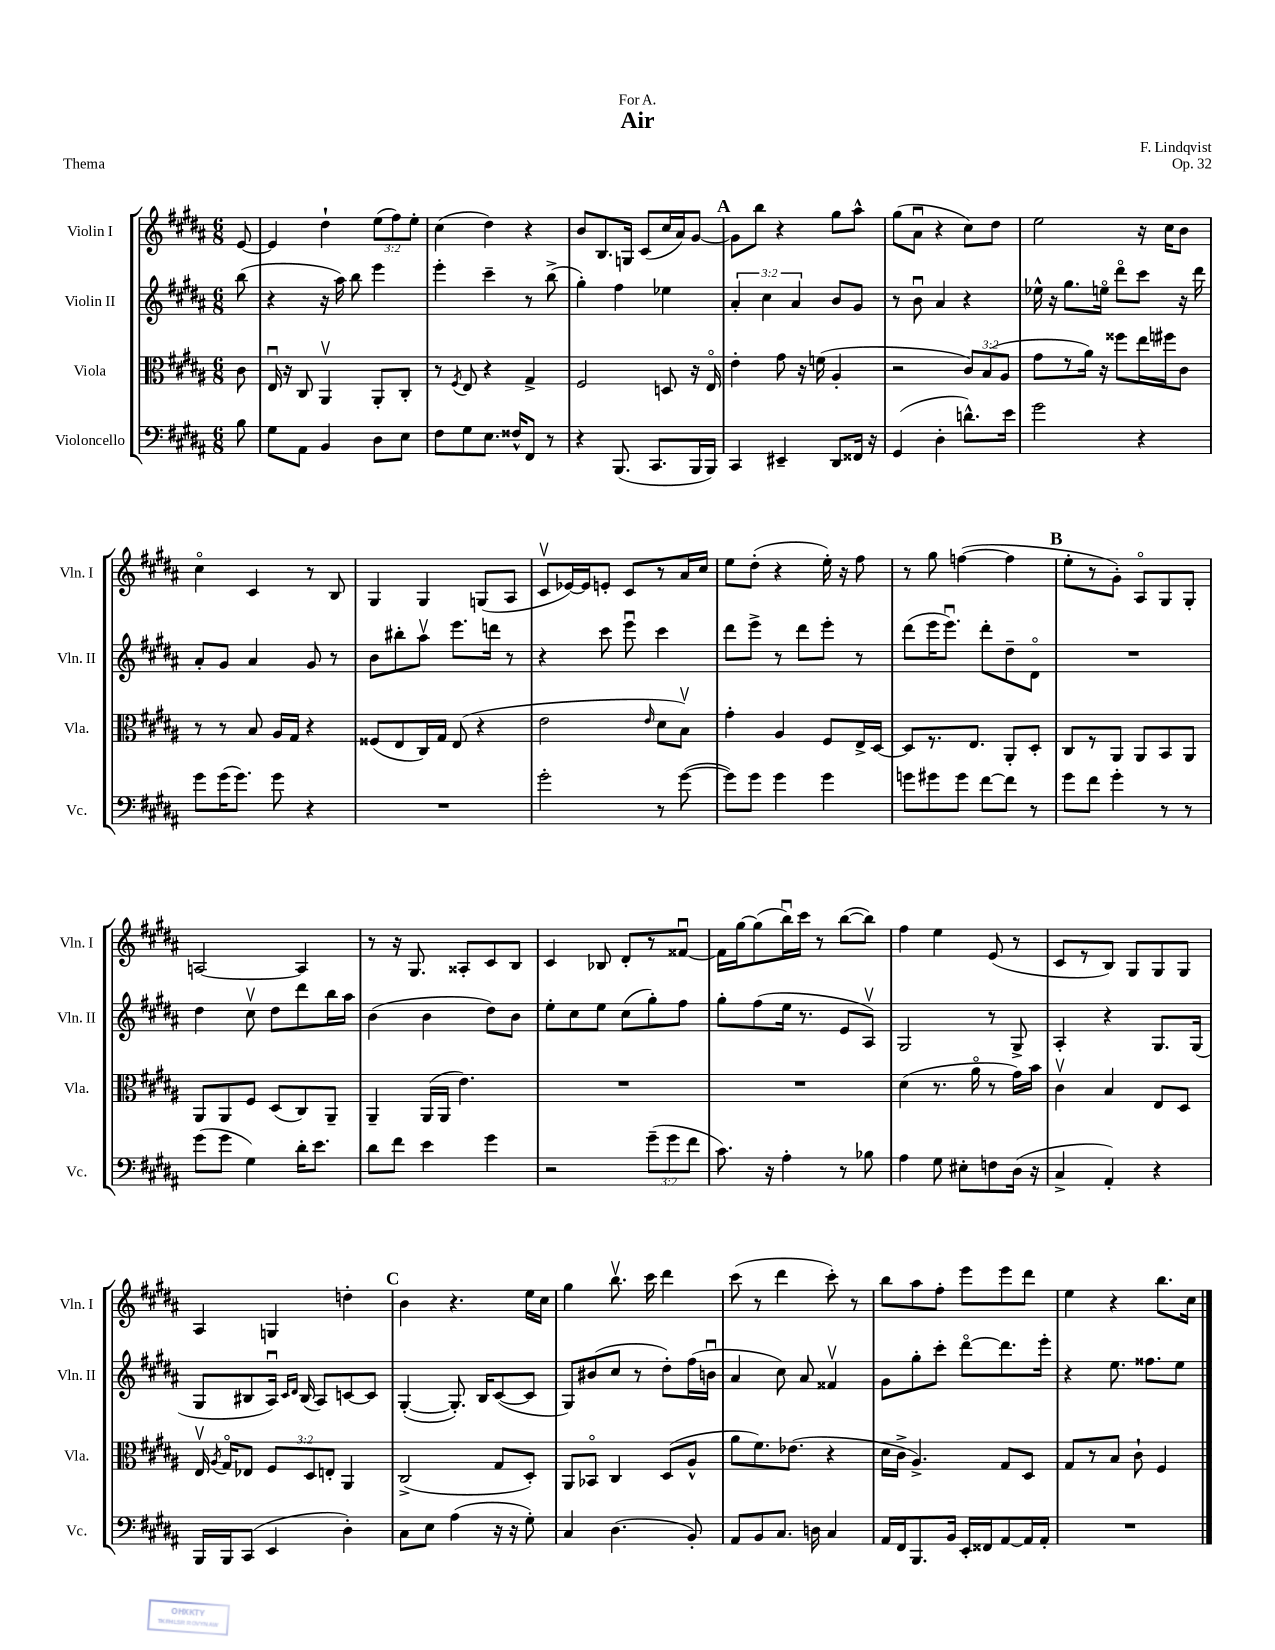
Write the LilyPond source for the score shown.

\header { title = "Air" composer = "F. Lindqvist" dedication = "For A." opus = "Op. 32" piece = "Thema" }
<<
\new StaffGroup <<
\new Staff = "s0" \with { instrumentName = "Violin I" shortInstrumentName = "Vln. I" } {
    \clef treble \key b \major \numericTimeSignature \time 6/8 \override Staff.TupletNumber.text = #tuplet-number::calc-fraction-text \partial 8
    \autoBeamOff e'8~ |
    e'4 dis''4-! \tuplet 3/2 { e''8[( fis''8) e''8]-. } |
    cis''4( dis''4) r4 |
    b'8[ b8. g16] cis'8[( cis''16 ais'16) gis'8]~ |
    \mark \markup { \bold "A" } gis'8[ b''8] r4 gis''8[ ais''8]-^ |
    gis''8[( ais'8]\downbow r4 cis''8[) dis''8] |
    e''2 r16 cis''16[ b'8] |
    cis''4\flageolet cis'4 r8 b8 |
    gis4 gis4 g8[( ais8] |
    cis'8[\upbow ees'16~) ees'16 e'8]-. cis'8[ r8 ais'16 cis''16] |
    e''8[ dis''8]-.( r4 e''16-.) r16 fis''8 |
    r8 gis''8 f''4~( f''4 |
    \mark \markup { \bold "B" } e''8[-. r8 gis'8]-.) ais8[\flageolet gis8 gis8]-. |
    a2~ a4 |
    r8 r16 gis8. aisis8[-. cis'8 b8] |
    cis'4 bes8 dis'8[-. r8 fisis'8]~\downbow |
    fisis'16[ gis''16~ gis''8( b''16\downbow) cis'''16] r8 b''8[~( b''8]) |
    fis''4 e''4 e'8( r8 |
    cis'8[ r8 b8]) gis8[ gis8 gis8] |
    ais4 g4 d''4-. |
    \mark \markup { \bold "C" } b'4 r4. e''16[ cis''16] |
    gis''4 b''8.\upbow cis'''16 dis'''4 |
    cis'''8( r8 dis'''4 cis'''8-.) r8 |
    b''8[ ais''8 fis''8]-. e'''8[ e'''8 dis'''8] |
    e''4 r4 b''8.[ cis''16] \bar "|." |
}
\new Staff = "s1" \with { instrumentName = "Violin II" shortInstrumentName = "Vln. II" } {
    \clef treble \key b \major \numericTimeSignature \time 6/8 \override Staff.TupletNumber.text = #tuplet-number::calc-fraction-text \partial 8
    \autoBeamOff b''8( |
    r4 r16 ais''16) b''8 e'''4 |
    e'''4-. cis'''4-- r8 b''8->( |
    gis''4-.) fis''4 ees''4 |
    \mark \markup { \bold "A" } \tuplet 3/2 { ais'4-. cis''4 ais'4 } b'8[ gis'8] |
    r8 b'8\downbow ais'4 r4 |
    ees''16-^ r16 gis''8.[ e''16]\flageolet dis'''8[\flageolet cis'''8] r16 dis'''16 |
    ais'8[-. gis'8] ais'4 gis'8 r8 |
    b'8[ bis''8-. ais''8]\upbow e'''8.[ d'''16] r8 |
    r4 cis'''8 e'''8\downbow cis'''4 |
    dis'''8[ e'''8]-> r8 dis'''8[ e'''8]-. r8 |
    dis'''8[( e'''16 e'''8.]\downbow) dis'''8[-. dis''8-- dis'8]\flageolet |
    \mark \markup { \bold "B" } R2. |
    dis''4 cis''8\upbow dis''8[ dis'''8 b''16 ais''16] |
    b'4( b'4 dis''8[) b'8] |
    e''8[-. cis''8 e''8] cis''8[( gis''8-.) fis''8] |
    gis''8[-. fis''8( e''16] r8. e'8[ ais8]\upbow) |
    gis2 r8 gis8-> |
    ais4-. r4 gis8.[ gis16]( |
    gis8[ bis8 ais16]\downbow) \grace { cis'16[ dis'16] } bis16( ais8[) c'8~ c'8] |
    \mark \markup { \bold "C" } gis4~-.( gis8.-.) b16[ cis'8~( cis'8] |
    gis8[) bis'8( cis''8] r8 dis''8[-.) fis''16( b'16]\downbow |
    ais'4 cis''8) ais'8 fisis'4\upbow |
    gis'8[ gis''8-. cis'''8]-. dis'''8[~\flageolet dis'''8. e'''16]-. |
    r4 e''8. fisis''8.[ e''8] \bar "|." |
}
\new Staff = "s2" \with { instrumentName = "Viola" shortInstrumentName = "Vla." } {
    \clef alto \key b \major \numericTimeSignature \time 6/8 \override Staff.TupletNumber.text = #tuplet-number::calc-fraction-text \partial 8
    \autoBeamOff cis'8 |
    e16\downbow r16 cis8 ais,4\upbow ais,8[-. cis8]-. |
    r8 \acciaccatura { fis8 } e8 r4 gis4-> |
    fis2 d8 r16 e16\flageolet |
    \mark \markup { \bold "A" } e'4-. gis'8 r16 f'16( ais4-. |
    r2 \tuplet 3/2 { cis'8[) b8( ais8] } |
    gis'8[ r8 ais'16]) r16 fisis''8[ e''16 fis''16 cis'8] |
    r8 r8 b8 ais16[ gis16] r4 |
    fisis8[( e8 cis16) gis16] e8( r4 |
    e'2 \grace { e'16 } dis'8[ b8]\upbow) |
    gis'4-. ais4 fis8[ e16-> dis16]~ |
    dis8[ r8. e8.] ais,8[-. dis8]-. |
    \mark \markup { \bold "B" } cis8[ r8 ais,8] ais,8[ b,8 ais,8] |
    ais,8[ ais,8 fis8] dis8[( cis8) ais,8]-- |
    ais,4-- ais,16[( ais,16] e'4.) |
    R2. |
    R2. |
    dis'4( r8. ais'16\flageolet r8 gis'16[) b'16] |
    cis'4\upbow b4 e8[ dis8] |
    e16\upbow \acciaccatura { ais8 } gis16[\flageolet ees8] \tuplet 3/2 { fis8[ dis8 e8]-. } ais,4 |
    \mark \markup { \bold "C" } cis2->( gis8[ dis8]-.) |
    ais,8[ bes,8]\flageolet cis4 dis8[( ais8]-^ |
    ais'8[ fis'8.) ees'8.]( r4 |
    dis'16[ cis'16]-> ais4.->) gis8[ dis8] |
    gis8[ r8 b8] cis'8-! fis4 \bar "|." |
}
\new Staff = "s3" \with { instrumentName = "Violoncello" shortInstrumentName = "Vc." } {
    \clef bass \key b \major \numericTimeSignature \time 6/8 \override Staff.TupletNumber.text = #tuplet-number::calc-fraction-text \partial 8
    \autoBeamOff b8 |
    gis8[ ais,8] b,4 dis8[ e8] |
    fis8[ gis8 e8.] fisis16[-^ fis,8] r8 |
    r4 b,,8.( cis,8.[ b,,16 b,,16]) |
    \mark \markup { \bold "A" } cis,4 eis,4-- dis,8[ fisis,16] r16 |
    gis,4( dis4-. d'8.[-^) e'16] |
    gis'2 r4 |
    gis'8[ gis'16( gis'8.]) gis'8 r4 |
    R2. |
    gis'2-. r8 gis'8~( |
    gis'8[) gis'8] gis'4 gis'4 |
    g'8[ gis'8 gis'8] fis'8[~ fis'8] r8 |
    \mark \markup { \bold "B" } gis'8[ fis'8] gis'4-. r8 r8 |
    gis'8[( gis'8] gis4) dis'16[-. e'8.] |
    dis'8[ fis'8] e'4 gis'4 |
    r2 \tuplet 3/2 { gis'8[--( gis'8 fis'8] } |
    cis'8.) r16 ais4-. r8 bes8 |
    ais4 gis8 eis8[-. f8 dis16]( r16 |
    cis4-> ais,4-.) r4 |
    b,,16[ b,,16 cis,8]( e,4 dis4-.) |
    \mark \markup { \bold "C" } cis8[ e8] ais4( r16 r16 gis8-.) |
    cis4 dis4.( b,8-.) |
    ais,8[ b,8 cis8.] d16 cis4 |
    ais,16[ fis,16 b,,8. b,16] e,16[-. fisis,16 ais,8~ ais,16 ais,16]-. |
    R2. \bar "|." |
}
>>
>>
\layout { \context { \Score \remove "Bar_number_engraver" } }
